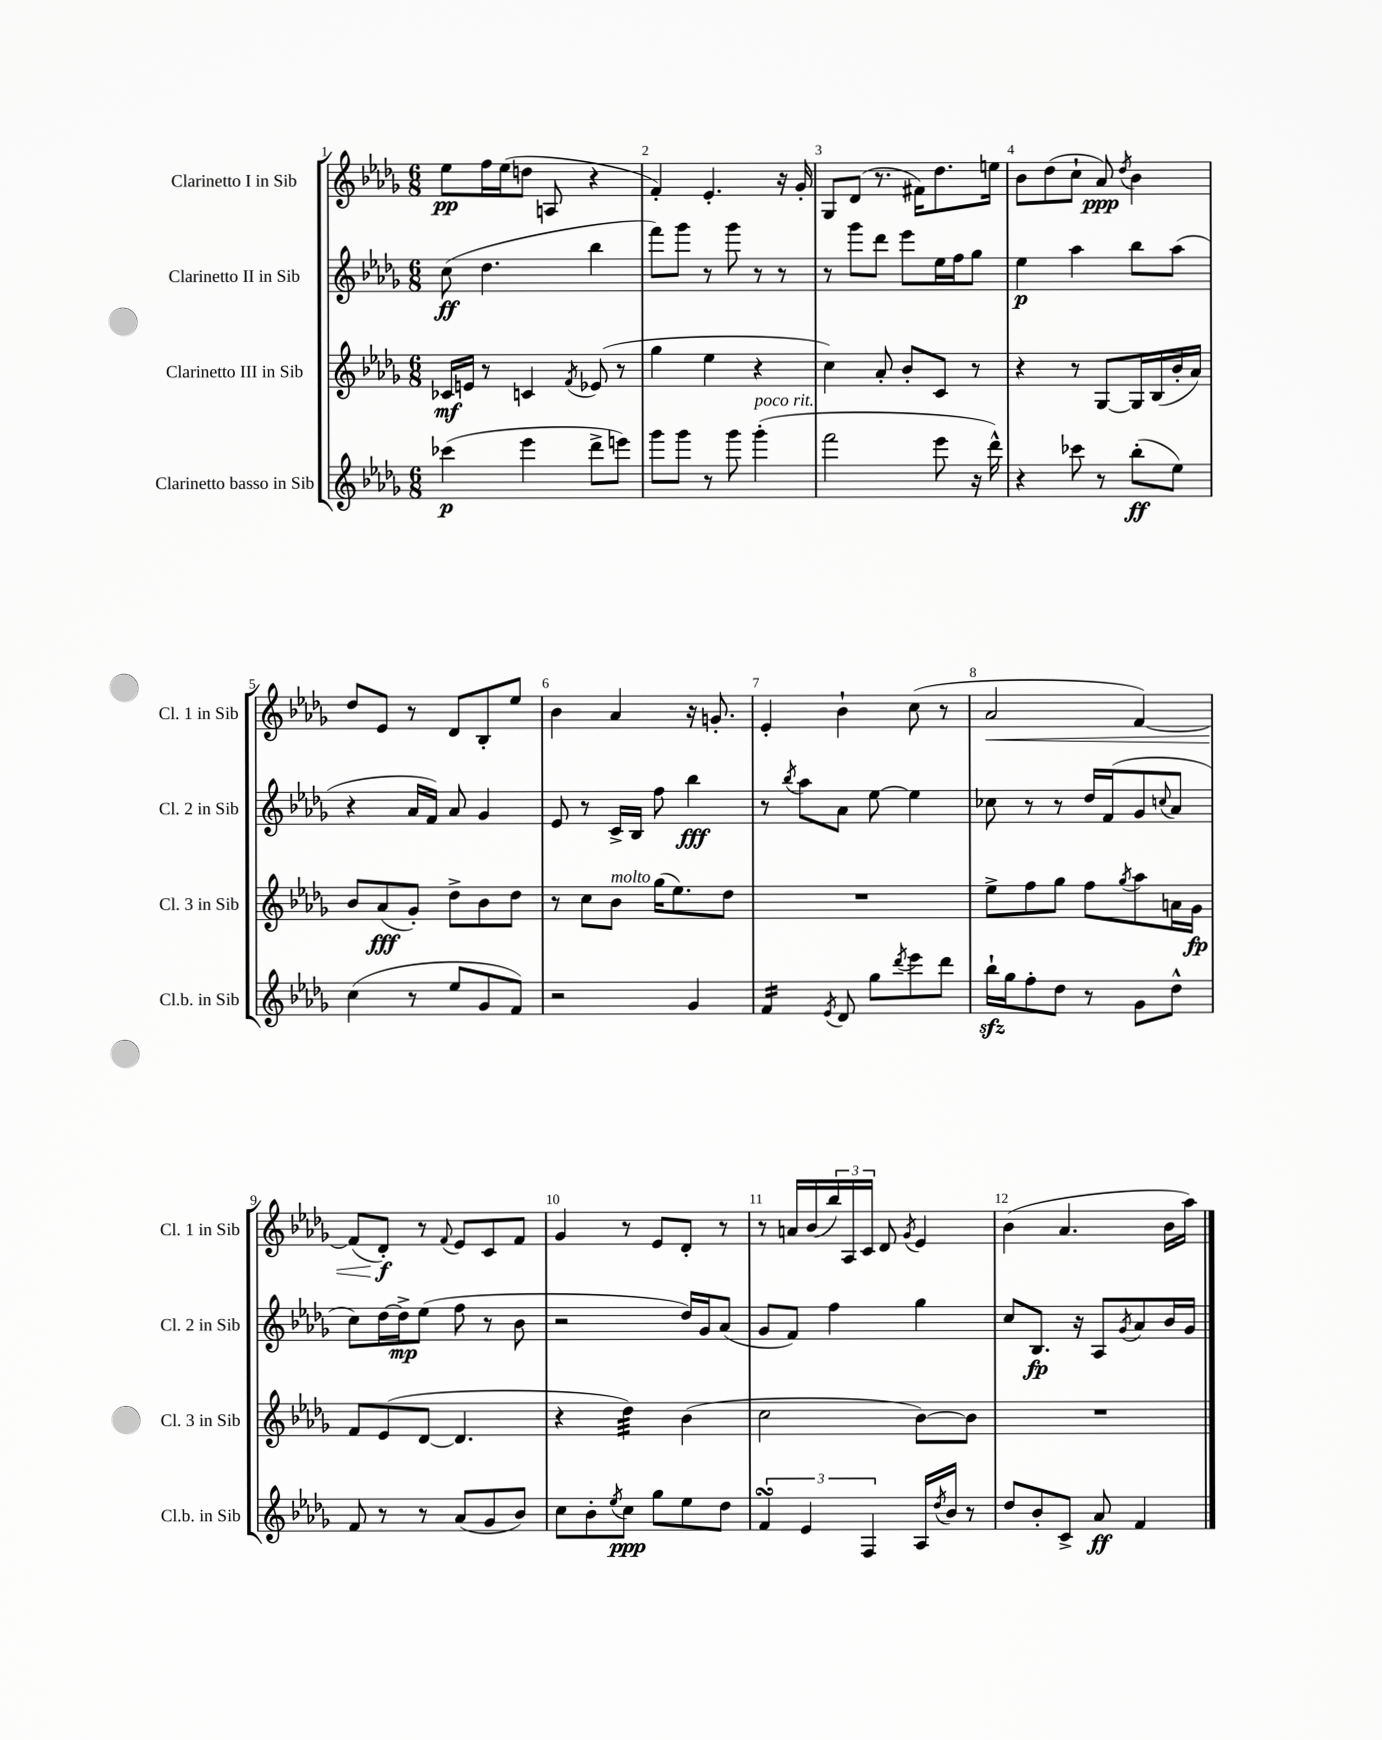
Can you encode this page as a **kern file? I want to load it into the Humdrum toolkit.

**kern	**kern	**kern	**kern
*staff4	*staff3	*staff2	*staff1
*clefG2	*clefG2	*clefG2	*clefG2
*k[b-e-a-d-g-]	*k[b-e-a-d-g-]	*k[b-e-a-d-g-]	*k[b-e-a-d-g-]
*M6/8	*M6/8	*M6/8	*M6/8
(4ccc-\	16c-/LL	(8cc\	8ee-\L
.	16e/JJ	.	.
.	8r	4.dd-\	16ff\L
.	.	.	(16ee-\J
4eee-\	4c/	.	8dd\J
.	.	.	8A/
.	8qf/	.	.
8ddd-^\L	(8e-/	4bb-\	4r
8eee\J)	8r	.	.
=	=	=	=
8ggg-\L	4gg-\	8fff\L)	4f'/)
8ggg-\J	.	8ggg-\J	.
8r	4ee-\	8r	4.e-'/
8ggg-\	.	8ggg-\	.
(4ggg-'\	4r	8r	.
.	.	8r	16r
.	.	.	16g-'/
=	=	=	=
2fff\	4cc\)	8r	8G-/L
.	.	8ggg-\L	(8d-/J
.	8a-'/	8ddd-\J	8.r
.	8b-'/L	8eee-\L	.
.	.	.	16f#\LK)
8eee-\	8c/J	16ee-\L	8.dd-\
.	.	16ff\J	.
16r	8r	8gg-\J	.
16ddd-^^\)	.	.	16ee\Jk
=	=	=	=
4r	4r	4ee-\	8b-\L
.	.	.	(8dd-\
8ccc-\	8r	4aa-\	8cc`\J
8r	[8G-/L	.	8a-/)
.	.	.	8qdd-/
(8bb-'\L	16G-/]L	8bb-\L	4b-\
.	(16B-/	.	.
8ee-\J)	16b-'/	(8aa-\J	.
.	16a-/JJ)	.	.
=	=	=	=
(4cc\	8b-/L	4r	8dd-/L
.	(8a-/	.	8e-/J
8r	8g-'/J)	16a-/LL	8r
.	.	16f/JJ)	.
8ee-/L	8dd-^\L	8a-/	8d-/L
8g-/	8b-\	4g-/	8B-'/
8f/J)	8dd-\J	.	8ee-/J
=	=	=	=
2r	8r	8e-/	4b-\
.	8cc\L	8r	.
.	8b-\J	16c^/LL	4a-/
.	.	16B-/JJ	.
.	(16gg-\LK	8ff\	.
.	8.ee-\)	.	.
4g-/	.	4bb-\	16r
.	.	.	8.g'/
.	8dd-\J	.	.
=	=	=	=
4f/	2.r	8r	4e-'/
.	.	8qbb-/	.
.	.	8aa-\L	.
8qe-/	.	.	.
8d-/	.	8a-\J	4b-`\
8gg-\L	.	[8ee-\	.
8qddd-/	.	.	.
8eee-\	.	4ee-\]	(8cc\
8ddd-\J	.	.	8r
=	=	=	=
16bb-`\LL	8ee-^\L	8cc-\	2a-/
16gg-\J	.	.	.
8ff'\	8ff\	8r	.
8dd-\J	8gg-\J	8r	.
8r	8ff\L	16dd-/LL	.
.	.	(16f/J	.
.	8qgg-/	.	.
8g-\L	8aa-\	8g-/	[4f/)
.	.	8qqcc/	.
8dd-^^\J	16a\L	8a-/J	.
.	16g-\JJ	.	.
=	=	=	=
8f/	8f/L	8cc\L)	(8f/]L
8r	(8e-/	[16dd-\L	8d-'/J)
.	.	16dd-^\]J	.
8r	[8d-/J	(8ee-\J	8r
.	.	.	8qqf/
(8a-/L	4.d-/]	8ff\	8e-/L
8g-/	.	8r	8c/
8b-/J)	.	8b-\	8f/J
=	=	=	=
8cc\L	4r	2r	4g-/
8b-'\	.	.	.
8qee-/	.	.	.
8cc\J	4dd-\)	.	8r
8gg-\L	.	.	8e-/L
8ee-\	(4b-\	16dd-/LL)	8d-'/J
.	.	16g-/J	.
8dd-\J	.	(8a-/J	8r
=	=	=	=
6f/	2cc\	8g-/L	8r
.	.	8f/J)	16a/LL
6e-/	.	.	.
.	.	.	(16b-/
.	.	4ff\	24bb-/)
.	.	.	24A-/
6F/	.	.	24c/JJ
.	.	.	8d-/
.	.	.	8qg-/
16A-/LL	[8b-\L)	4gg-\	4e-/
8qdd-/	.	.	.
16b-/JJ	.	.	.
8r	8b-\]J	.	.
=	=	=	=
8dd-/L	2.r	8cc/L	(4b-\
8b-'/	.	8.B-/J	.
8c^/J	.	.	4.a-/
.	.	16r	.
8a-/	.	8A-/L	.
.	.	8qg-/	.
4f/	.	8a-/	.
.	.	16b-/L	16b-\LL
.	.	16g-/JJ	16aa-\JJ)
==	==	==	==
*-	*-	*-	*-
